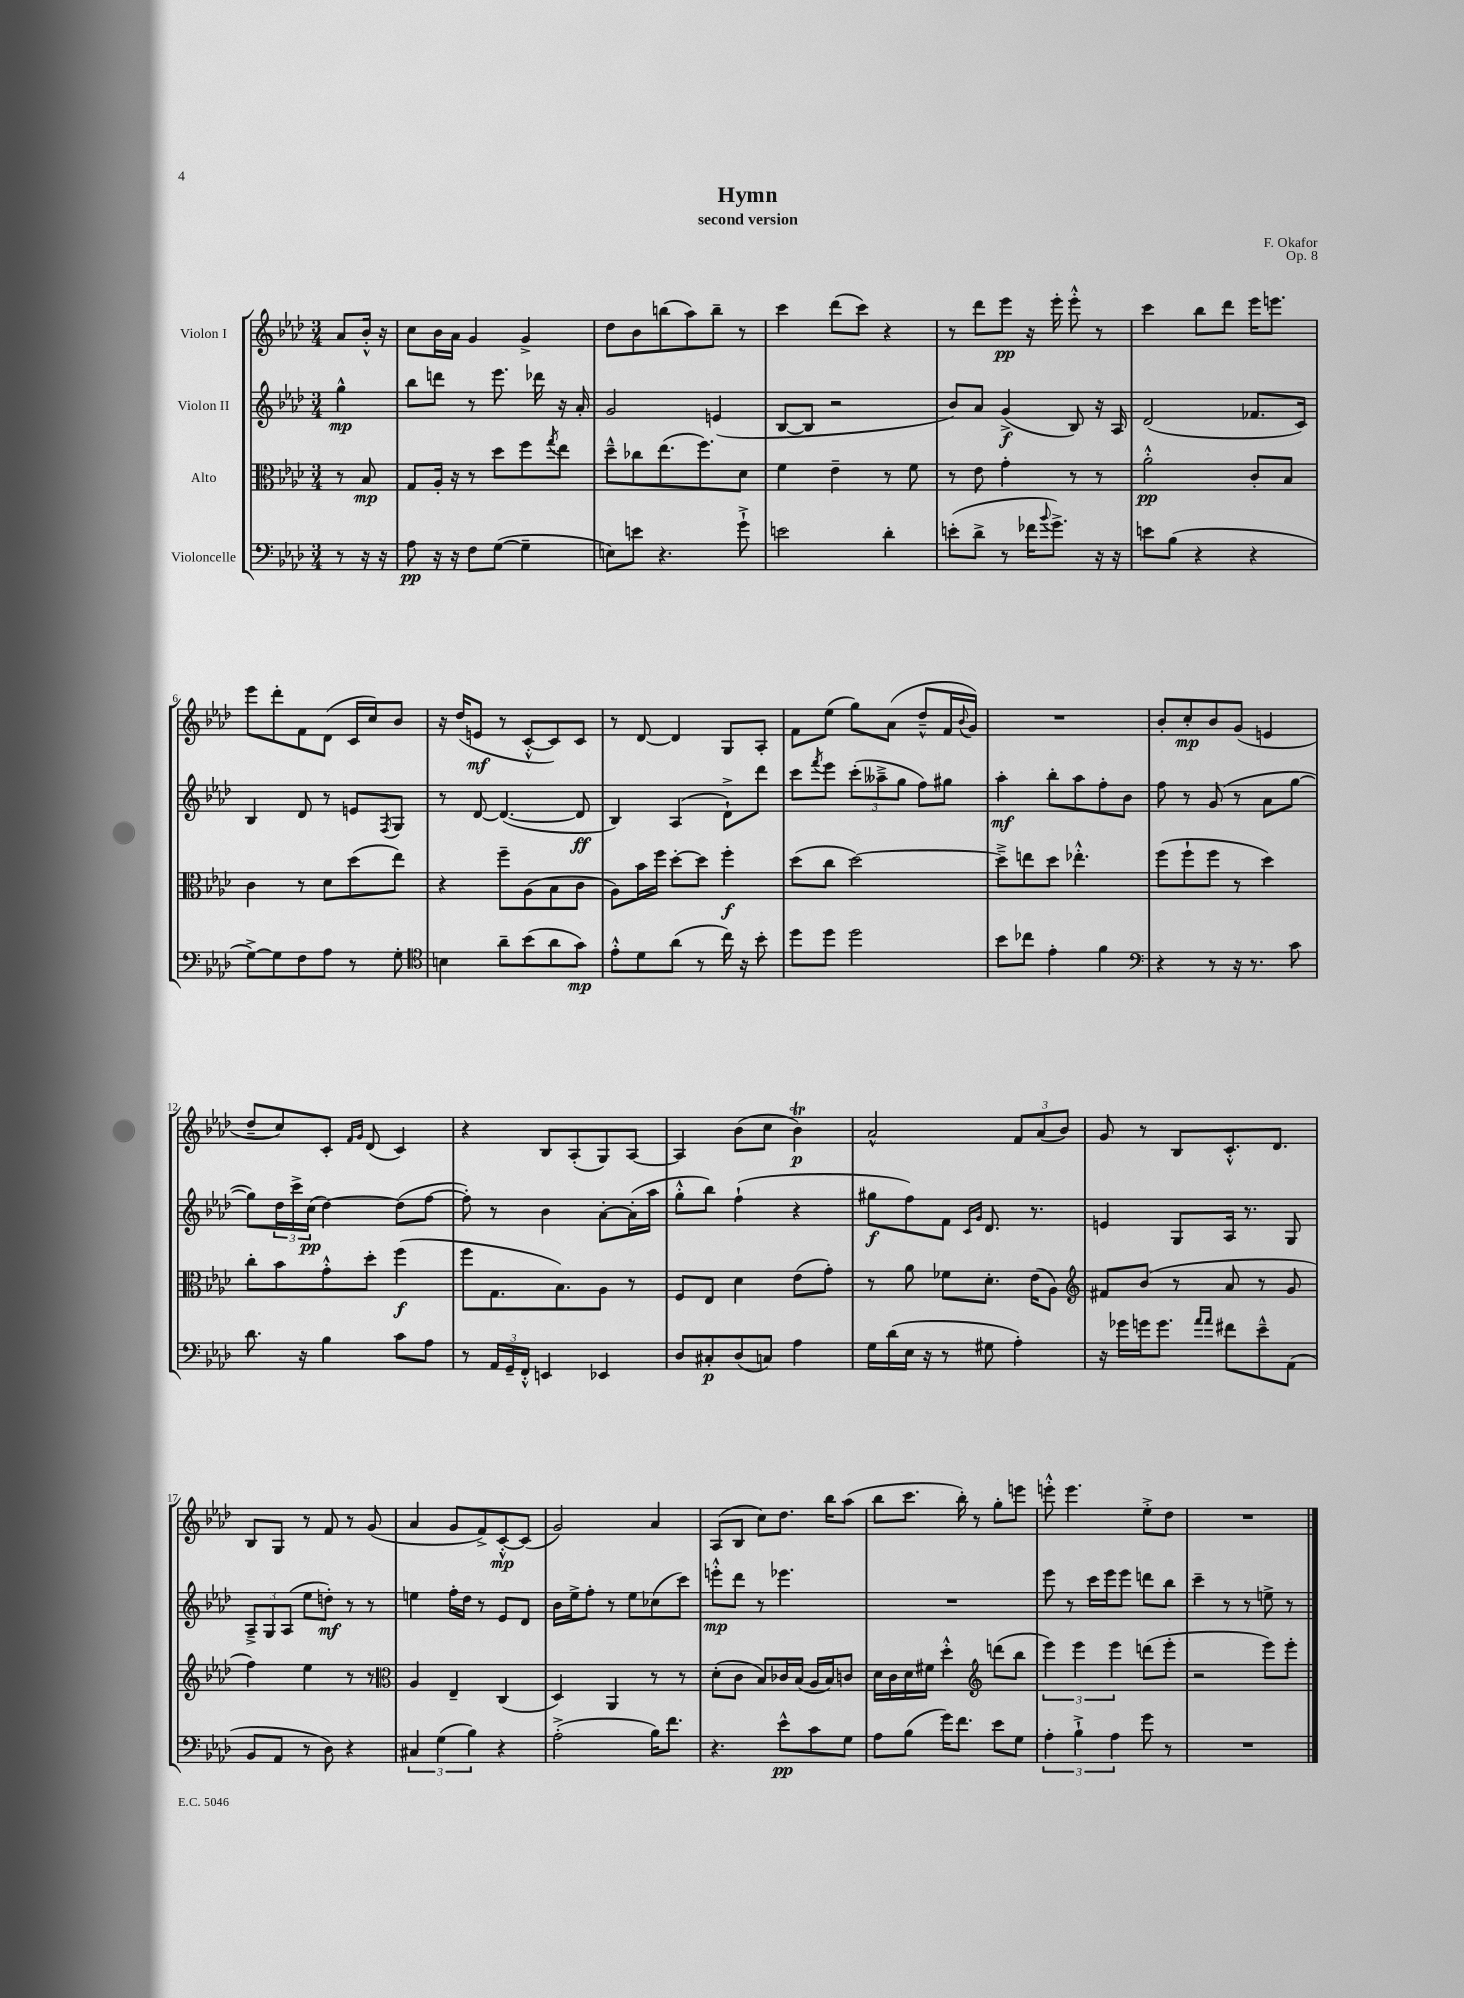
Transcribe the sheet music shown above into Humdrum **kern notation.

**kern	**kern	**kern	**kern
*staff4	*staff3	*staff2	*staff1
*clefF4	*clefC3	*clefG2	*clefG2
*k[b-e-a-d-]	*k[b-e-a-d-]	*k[b-e-a-d-]	*k[b-e-a-d-]
*M3/4	*M3/4	*M3/4	*M3/4
8r	8r	4gg^^	8a-
16r	8B-	.	16b-'^^
16r	.	.	16r
=	=	=	=
8A-	8G	8bb-	8cc
16r	16A-'	8ddd	16b-
16r	16r	.	16a-
8F	8r	8r	4g
([8G	8dd-	8.eee-	.
4G~]	8ff	.	4g^
.	.	16ddd-	.
.	8qgg	.	.
.	8ee-	16r	.
.	.	16a-'	.
=	=	=	=
8E)	8dd-~^^	2g	8dd-
8e	8cc-	.	8b-
4.r	(8.ee-	.	(8bb
.	.	.	8aa-)
.	8.ff)	.	.
.	.	(4e	8bb~
8g`^	8d-	.	8r
=	=	=	=
2e	4f	[8B-	4ccc
.	.	8B-]	.
.	4e-~	2r	(8ddd-
.	.	.	8ccc)
4d-'	8r	.	4r
.	8f	.	.
=	=	=	=
(8e'	8r	8b-)	8r
8d-^	8e-	8a-	8ddd-
8r	4g'	(4g^	8eee-
16f-	.	.	16r
8qqb-	.	.	.
8.g^)	.	.	16eee-'
.	8r	8B-)	8eee-'^^
16r	8r	16r	8r
16r	.	16A-	.
=	=	=	=
8e	2a-'^^	(2d-	4ccc
(8B-	.	.	.
4r	.	.	8bb-
.	.	.	8ddd-
4r	8c'	8.f-	16eee-
.	.	.	8.eee
.	8B-	.	.
.	.	16c)	.
=	=	=	=
[8G^)	4c	4B-	8eee-
8G]	.	.	8ddd-'
8F	8r	8d-	8f
8A-	8d-	8r	(8d-
8r	(8dd-	8e	16c
.	.	.	16cc)
.	.	8qF	.
8G'	8ee-)	8G	8b-
=	=	=	=
*clefC4	*	*	*
4B	4r	8r	16r
.	.	.	(16dd-
.	.	[8d-	8e
8a-~	8ff~	(4.d-_	8r
(8b-	(8A-	.	[8c'^^
8a-	8B-	.	8c])
8g)	8c	8d-]	8c
=	=	=	=
8e-'^^	8A-)	4B-)	8r
8d-	16b-	.	[8d-
.	16ff	.	.
(8a-	[8dd-'	(4A-	4d-]
8r	8dd-]	.	.
16cc)	4ff'	8d-`^)	8G
16r	.	.	.
8b-'	.	8ddd-	8A-'
=	=	=	=
8dd-	(8dd-	8ccc	8f
.	.	8qfff	.
8dd-	8cc	8eee-	(8ee-
2dd-	[2dd-)	(12ccc'	8gg)
.	.	12aa--~^	.
.	.	.	(8a-
.	.	12gg	.
.	.	8ff)	8dd-~^^
.	.	8gg#	16f
.	.	.	8qqb-
.	.	.	16g)
=	=	=	=
8b-	8dd-~^]	4aa-'	2.r
8cc-	8ee	.	.
4e-'	8dd-	8bb-'	.
.	4.ee-'^^	8aa-	.
4f	.	8ff'	.
.	.	8b-	.
=	=	=	=
*clefF4	*	*	*
4r	(8ff	8ff	8b-'
.	8ff`	8r	8cc'
8r	8ff	(8g	8b-
16r	8r	8r	(8g
8.r	.	.	.
.	4dd-)	8a-	4e
8c	.	[8gg	.
=	=	=	=
8.d-	8cc'	8gg])	8dd-~
.	8b-	24dd-	8cc)
.	.	24ccc^	.
16r	.	.	.
.	.	(24cc	.
4B-	8g'^^	[4dd-)	8c'
.	.	.	16qqf
.	.	.	16qqg
.	8dd-'	.	(8d-
8c	(4ff	(8dd-]	4c)
8A-	.	[8ff	.
=	=	=	=
8r	8ff	8ff'])	4r
24AA-	8.G	8r	.
24GG~	.	.	.
24FF'^^	.	.	.
4EE	.	4b-	8B-
.	8.B-)	.	.
.	.	.	(8A-'
4EE-	8A-	[8a-'	8G)
.	8r	(16a-']	[8A-
.	.	16aa-	.
=	=	=	=
8D-	8F	8gg'^^	4A-]
8C#'	8E-	8bb-)	.
(8D-	4d-	(4ff`	(8b-
8C)	.	.	8cc
4A-	(8e-	4r	4b-)
.	8g')	.	.
=	=	=	=
16G	8r	8gg#	2a-^^
(16d-	.	.	.
16E-	8a-	8ff)	.
16r	.	.	.
8r	8f-	8f	.
.	.	16qqc	.
.	.	16qqg	.
8G#	8.d-'	8.d-	.
4A-')	.	.	12f
.	(16e-	8.r	.
.	.	.	(12a-
.	8A-)	.	.
.	.	.	12b-)
=	=	=	=
*	*clefG2	*	*
16r	8f#	4e	8g
16g-	.	.	.
16g	(8b-	.	8r
8.g	.	.	.
.	8r	8G	8B-
16qqa-	.	.	.
16qqa-	.	.	.
8f#	8a-	16A-	8.c'^^
.	.	8.r	.
8e-~^^	8r	.	.
.	.	.	8.d-
(8AA-	8g	8G	.
=	=	=	=
8BB-	4ff)	12A-~^	8B-
.	.	12G	.
8AA-	.	.	8G
.	.	(12A-	.
8r	4ee-	8ee-	8r
8D-)	.	8dd')	8f
4r	8r	8r	8r
.	8r	8r	(8g
=	=	=	=
*	*clefC3	*	*
6C#	4A-	4ee	4a-
(6G	.	.	.
.	4E-~	16ff'	8g
.	.	16dd-	.
6B-)	.	.	.
.	.	8r	8f^)
4r	(4C	8e-	[8c'^^
.	.	8d-	(8c]
=	=	=	=
(2A-'^	4D-)	16b-	2g)
.	.	16ee-^	.
.	.	8ff'	.
.	4AA-	8r	.
.	.	8ee-	.
16B-)	8r	(8cc-	4a-
8.f	.	.	.
.	8r	8ccc)	.
=	=	=	=
4.r	(8d-'	8eee'^^	(8A-
.	8c	8ddd-	8B-
.	8B-)	8r	8cc)
8e-^^	16c-	4.eee-	8.dd-
.	(16B-	.	.
8c	16A-	.	.
.	16B-)	.	16bb-
8G	8c	.	(8aa-
=	=	=	=
8A-	16d-	2.r	8bb-
.	16c	.	.
(8B-	16d-	.	8.ccc
.	16f#	.	.
16g)	4dd-'^^	.	.
8.f	.	.	16bb-')
.	.	.	8r
*	*clefG2	*	*
8e-	(8ddd	.	8gg'
8G	8bb-	.	8eee
=	=	=	=
6A-'	6eee-)	8eee-	8eee'^^
.	.	8r	4.eee
6B-`^	6eee-	.	.
.	.	16ccc	.
.	.	16eee-	.
6A-	6eee-	.	.
.	.	8eee-	.
8g	(8ddd	8ddd	8ee-'^
8r	8eee-'	8bb-	8dd-
=	=	=	=
2.r	2r	4ccc~	2.r
.	.	8r	.
.	.	8r	.
.	8eee-)	8ee^	.
.	8eee-'	8r	.
==	==	==	==
*-	*-	*-	*-
